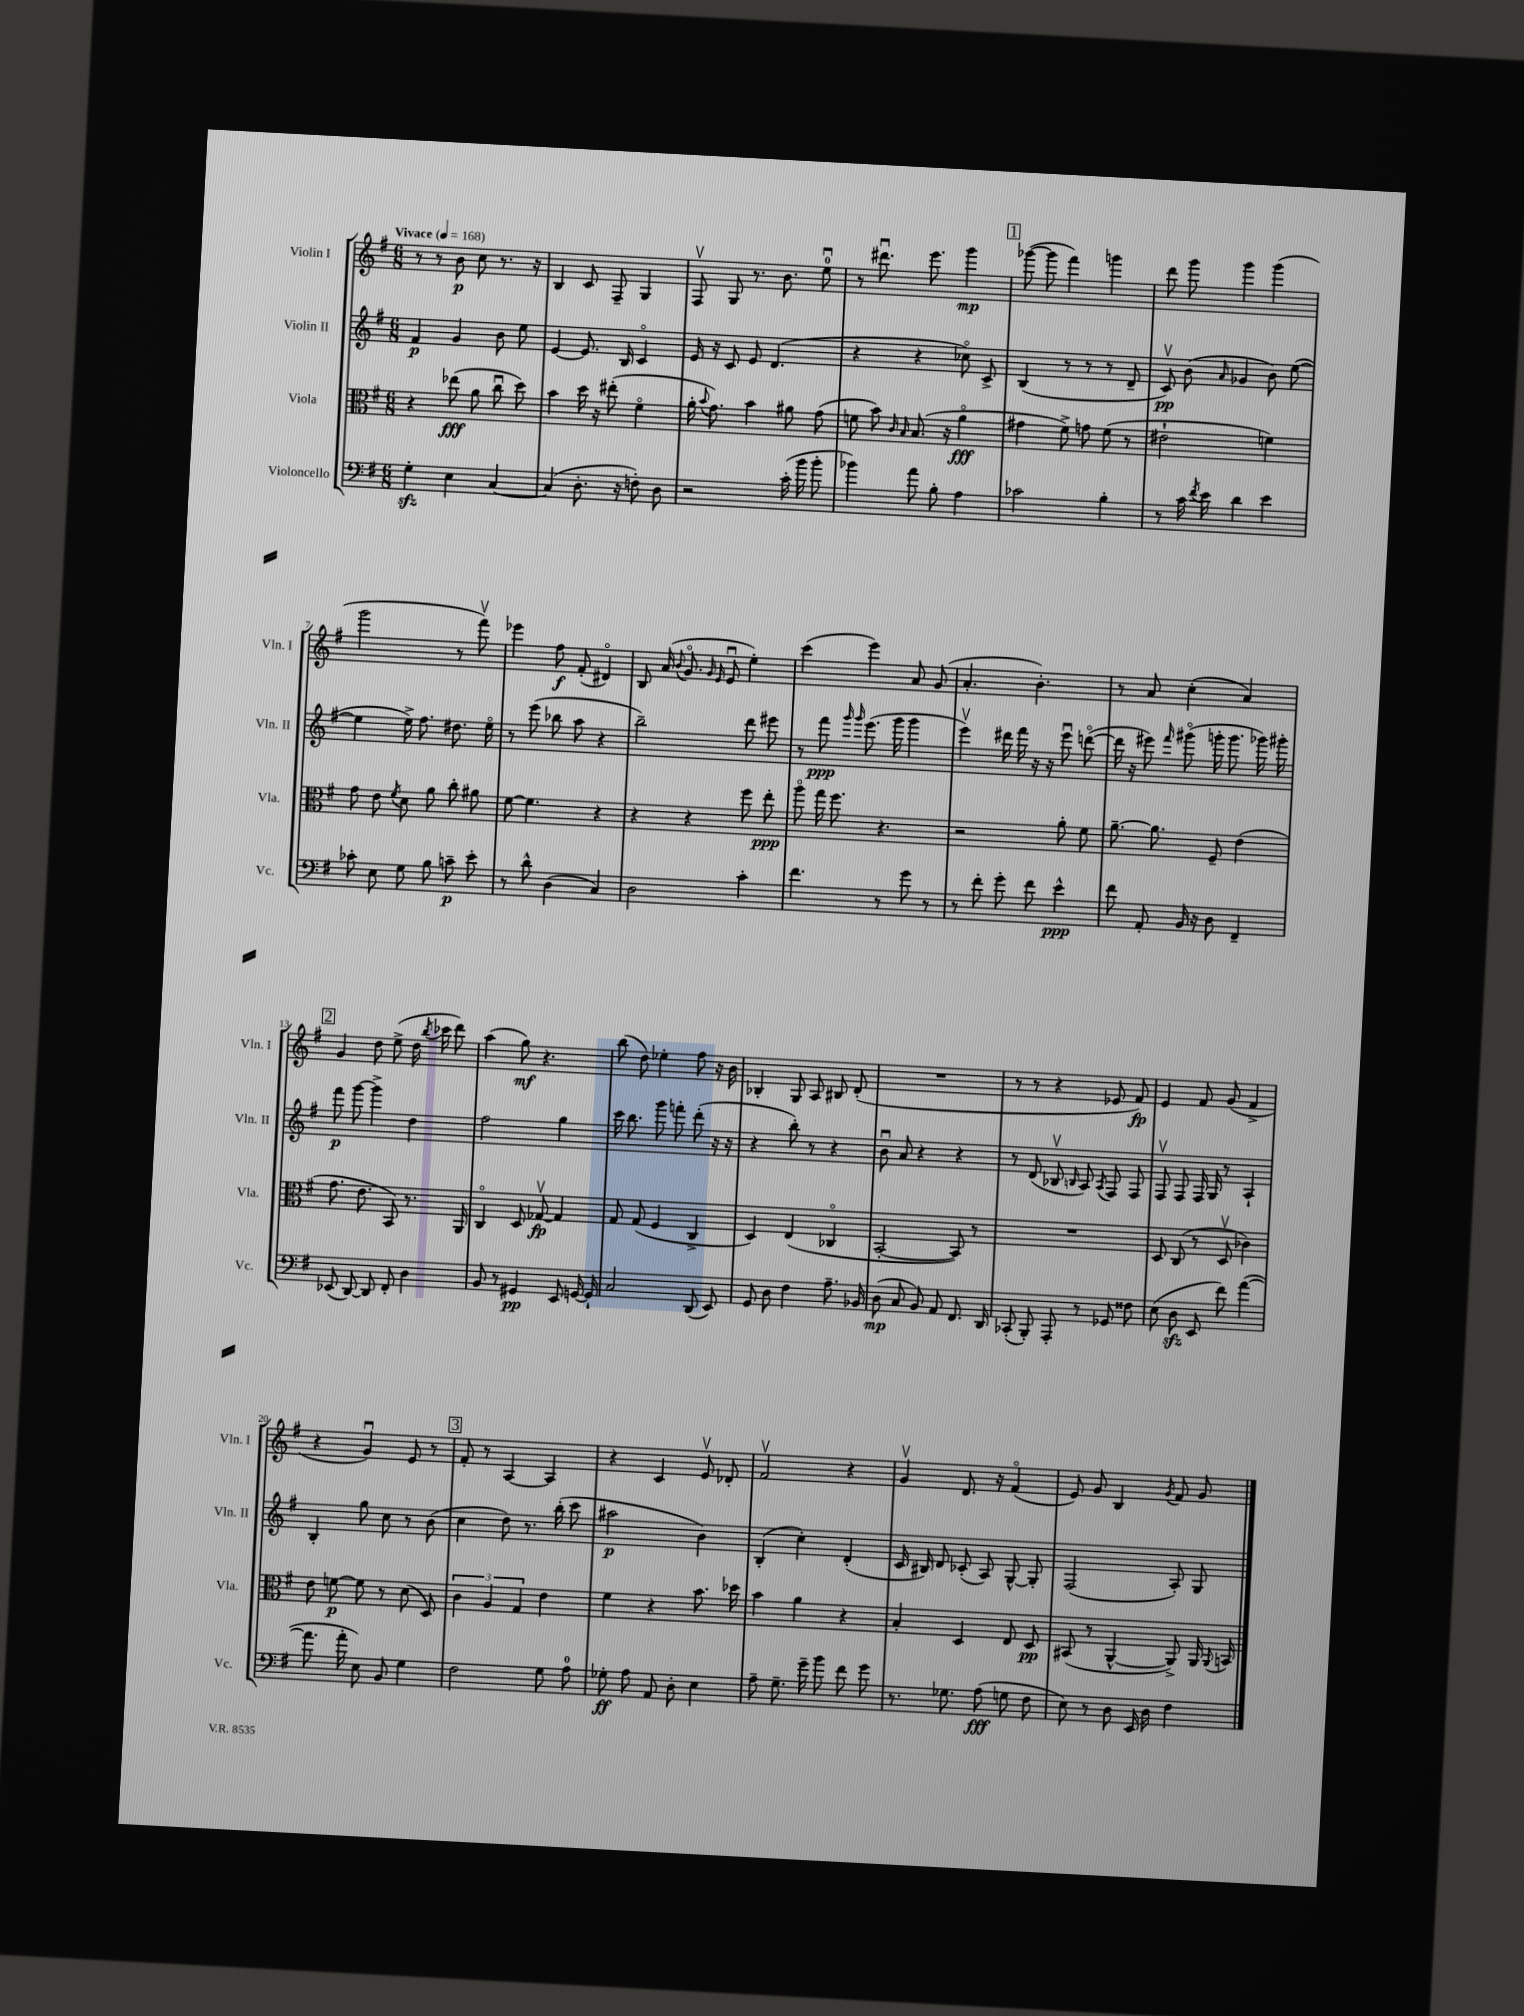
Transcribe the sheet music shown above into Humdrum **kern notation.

**kern	**kern	**kern	**kern
*staff4	*staff3	*staff2	*staff1
*clefF4	*clefC3	*clefG2	*clefG2
*k[f#]	*k[f#]	*k[f#]	*k[f#]
*M6/8	*M6/8	*M6/8	*M6/8
*MM168	*MM168	*MM168	*MM168
4G'	4r	4f#	8r
.	.	.	8r
4E	(8ee-	4g	8b
.	8a	.	8cc
[4C	8ccu	8b	8.r
.	8dd)	8ee	.
.	.	.	16r
=	=	=	=
(4C]	4b	[4e	4B
8.D'	16dd	8.e]	8c
.	16r	.	.
.	(8ee#'	.	8F#~
16r	.	16B	.
8F')	4f#o	4co	4G
8D	.	.	.
=	=	=	=
2r	16a'	16e	8F#v
.	8qqb	.	.
.	8.g)	16r	.
.	.	8c	8G
.	4b	8e	8.r
.	.	(4.d	.
.	.	.	8.b
(16c'	8a#	.	.
16b	.	.	.
8b'	(8g	.	8eeu
=	=	=	=
4b-)	8f	4r	8r
.	8b)	.	8.ddd#u
.	16qqc	.	.
.	16qqB	.	.
8a	(8.B	4r	.
.	.	.	8.eee
8B'	.	.	.
.	16r	.	.
4A	4ao	8cc-o)	4ggg
.	.	8c^	.
=	=	=	=
2c-	4g#	(4B	([8ggg-
.	.	.	8ggg-]
.	8f#^)	8r	4fff#)
.	8g	8r	.
4B'	(8f#	8r	4ggg
.	8r	8d~	.
=	=	=	=
8r	2e#`	8cv)	8ddd
16c	.	(8b	8ggg
8qf#	.	.	.
16e	.	.	.
.	.	16qqa	.
4d	.	4g-	4ggg
4e	4f)	8b)	(4ggg
.	.	([8ee	.
=	=	=	=
8c-'	8g	4ee]	2ggg
8E	8e	.	.
.	8qf#	.	.
8G	8d	16ee^)	.
.	.	8.ff#	.
8B	8a	.	.
8c~	8cc'	8.dd#	8r
8e'	8a#	.	8fff#v)
.	.	16eeo	.
=	=	=	=
8r	[8f#	8r	4eee-
8d^^	4.f#]	(8eee	.
(4D	.	8bb-	8ff#
.	.	8aa	(8f#'
4C)	4r	4r	4d#o)
=	=	=	=
2D	4r	2bb~)	8B
.	.	.	(16a
.	.	.	8qqb
.	.	.	8.go
.	4r	.	.
.	.	.	16qqg
.	.	.	16qqe
.	.	.	8eu
4c'	8ff#	8ddd	4ee')
.	8ee'	8eee#	.
=	=	=	=
4.f#	8aao	8r	(4ccc
.	16gg	8fff#	.
.	8.ff#	.	.
.	.	16qqggg	.
.	.	16qqggg	.
.	.	(8.eee	4eee)
8r	4.r	.	.
.	.	16ggg	.
8g	.	4ggg	8a
8r	.	.	(8g
=	=	=	=
8r	2r	4eeev)	4.a'
8f#'	.	.	.
8g'	.	16ddd#	.
.	.	16fff#	.
8f#	.	16r	4.b')
.	.	16r	.
4e^^	8a'	8eeeu	.
.	8f#	([8dddo	.
=	=	=	=
8f#	[8.a~	16ddd]	8r
.	.	16r	.
8AA'	.	8eee#)	8a
.	8.a]	.	.
.	.	16qqfff#	.
16BB	.	(8ggg#o	(4cc'
16r	.	.	.
8D	8F#~	16ggg'	.
.	.	8.ggg	.
4FF#~	(4e	.	4a)
.	.	16ggg-)	.
.	.	16ggg#'	.
=	=	=	=
(8EE-	8.g	8fff#	4g
[8DD)	.	[8ggg	.
.	8.e	.	.
8DD]	.	4ggg^]	8dd
8FF#'	8BB)	.	(8ee^
4D	8.r	4dd	16dd
.	.	.	8qbb
.	.	.	16ccc-
.	.	.	8ddd)
.	16AA	.	.
=	=	=	=
8BB	4Co	2ff#	(4aa
8r	.	.	.
4GG#	8D	.	8gg)
.	[8G-v	.	4.r
8EE	4G-]	4gg	.
[16GG	.	.	.
16GG`]	.	.	.
=	=	=	=
2C	8G	16ccc	(8bb
.	.	8.bb	.
.	(8G	.	8dd)
.	4F#	8ggg	4ee-'
.	.	8fff'	.
(8DD	4C^	(8ddd'	8ff#
8EE)	.	16r	16r
.	.	16r	16b
=	=	=	=
8GG	4D)	4r	4B-'
8D	.	.	.
4F#	(4E	8bb')	8G
.	.	8r	8A
8.A~	4C-o	4r	8B#
.	.	.	(8d'
16BB-	.	.	.
=	=	=	=
(8D	[2BB'	8bu	2.r
8C	.	8a	.
8BB)	.	4r	.
8AA	.	.	.
8.FF#	8BB])	4r	.
.	8r	.	.
16DD	.	.	.
=	=	=	=
(8CC-'	2.r	8r	8r
8BBB')	.	(8d	8r
8AAA'	.	8B-v	4r
.	.	16qqB	.
8r	.	8A)	.
.	.	8qA	.
8GG-	.	8F#	8e-
8F##	.	8F#	8f#)
=	=	=	=
(8E	8D	8F#v	4e
8D	(8C	8F#	.
8EE	8r	16F#	8f#
.	.	16G	.
8f#)	8Dv	8r	(8g
([4a	4c-)	4A`	4f#^
=	=	=	=
8.a]	8e	4B'	4r
.	[8f	.	.
16a'	.	.	.
8E)	8f]	8gg	4gu)
8BB	8r	8cc	.
4G	(8d	8r	8e
.	8D)	(8b	8r
=	=	=	=
2F#	6c	4cc	8f#'
.	.	.	8r
.	6A	.	.
.	.	8dd)	[4A
.	6G	.	.
.	.	8.r	.
8G	4e	.	4A]
.	.	(16bb'	.
8A	.	8ccc	.
=	=	=	=
8G-'	4f#	2aa#	4r
8A	.	.	.
8AA	4r	.	4c
8D'	.	.	.
4E	8.b	4b)	8ev
.	.	.	8d-'
.	16dd-	.	.
=	=	=	=
8A~	4b	(4B'	2f#v
8.G~	.	.	.
.	4a	4cc')	.
16g~	.	.	.
8b	.	.	.
8f#	4r	(4d'	4r
8g	.	.	.
=	=	=	=
8.r	4B'	16c	4gv
.	.	16B#)	.
.	.	8d	.
8.G-	.	.	.
.	4D	(8c-'	8.d
(8A	.	8A)	.
.	.	.	16r
8G	8E	[8G^^	(4f#o
8F#	8D	8G']	.
=	=	=	=
8E)	(8BB#	(2F#	8e)
8r	8r	.	8g
8D	[4AA^^	.	4B
16EE	.	.	.
16D	.	.	.
.	.	.	8qg
4F#	8AA^])	8A')	8f#
.	16AA	8G	8g
.	8qqAA	.	.
.	16BB	.	.
==	==	==	==
*-	*-	*-	*-
